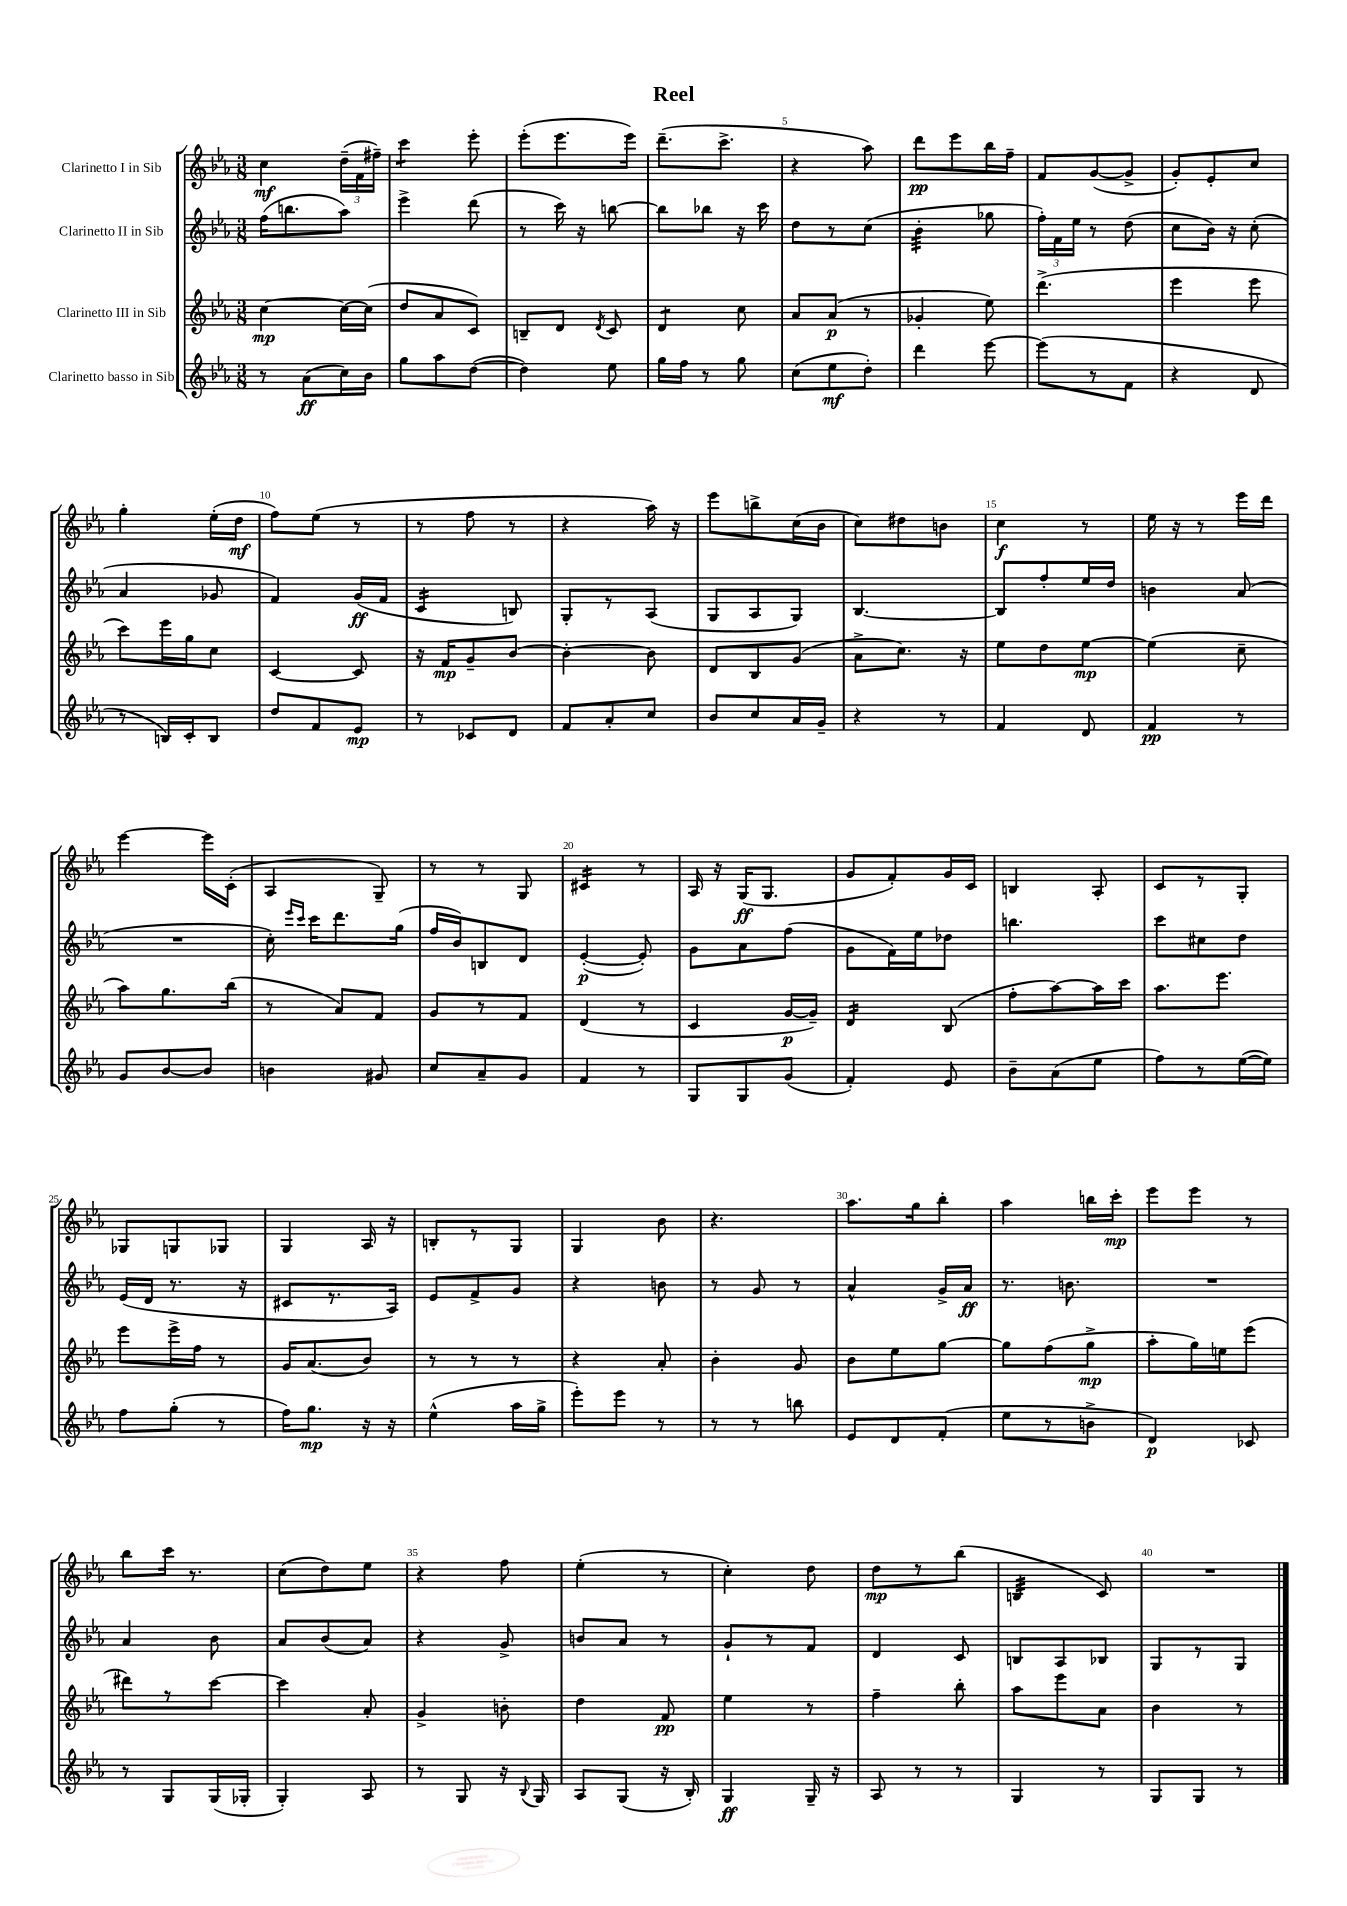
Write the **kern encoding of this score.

**kern	**kern	**kern	**kern
*staff4	*staff3	*staff2	*staff1
*clefG2	*clefG2	*clefG2	*clefG2
*k[b-e-a-]	*k[b-e-a-]	*k[b-e-a-]	*k[b-e-a-]
*M3/8	*M3/8	*M3/8	*M3/8
8r	[4cc	(16ff	4cc
.	.	8.bb	.
(8a-	.	.	.
16cc)	16cc_	8aa-)	(24dd~
.	.	.	24f
16b-	(16cc]	.	.
.	.	.	24ff#~)
=	=	=	=
8gg	8dd	4eee-^	4ccc
8aa-	8a-	.	.
([8dd	8c)	(8ddd	8eee-'
=	=	=	=
4dd])	8B~	8r	(8eee-'
.	8d	16ccc)	8.eee-
.	.	16r	.
.	8qd	.	.
8ee-	8c	[8bb	.
.	.	.	16eee-)
=	=	=	=
16gg	4d	8bb]	(8.ddd~
16ff	.	.	.
8r	.	8bb-	.
.	.	.	8.ccc^
8gg	8cc	16r	.
.	.	16ccc	.
=	=	=	=
(8cc	8a-	8dd	4r
8ee-	(8a-	8r	.
8dd')	8r	(8cc	8aa-)
=	=	=	=
4ddd	4g-'	4b-'	8ddd
.	.	.	8eee-
[8eee-	8ee-)	8gg-	16bb-
.	.	.	16ff~
=	=	=	=
(8eee-]	(4.ddd^	24ff')	8f
.	.	24f	.
.	.	24ee-	.
8r	.	8r	([8g
8f	.	(8dd	8g^]
=	=	=	=
4r	4eee-	8cc	8g')
.	.	16b-)	8e-'
.	.	16r	.
8d	8eee-	(8cc'	8cc
=	=	=	=
8r	8ccc)	4a-	4gg'
16B)	16eee-	.	.
16c'	16gg	.	.
8B	8cc	8g-	(16ee-'
.	.	.	16dd
=	=	=	=
8dd	[4c	4f)	8ff)
8f	.	.	(8ee-
8e-	8c]	(16g	8r
.	.	16f	.
=	=	=	=
8r	16r	4c	8r
.	16f	.	.
8c-	8g~	.	8ff
8d	[8b-	8B)	8r
=	=	=	=
8f	4b-'_	8G'	4r
8a-'	.	8r	.
8cc	8b-]	(8A-	16aa-)
.	.	.	16r
=	=	=	=
8b-	8d	8G	8eee-
8cc	8B-	8A-	8bb^
16a-	(8g	8G)	(16cc
16g~	.	.	16b-
=	=	=	=
4r	8a-^	[4.B-	8cc)
.	8.cc)	.	8dd#
8r	.	.	8b
.	16r	.	.
=	=	=	=
4f	8ee-	8B-]	4cc
.	8dd	8ff'	.
8d	[8ee-	16ee-	8r
.	.	16dd	.
=	=	=	=
4f	(4ee-]	4b	16ee-
.	.	.	16r
.	.	.	8r
8r	8cc~	(8a-	16eee-
.	.	.	16ddd
=	=	=	=
8g	8aa-)	4.r	[4eee-
[8b-	8.gg	.	.
8b-]	.	.	16eee-]
.	(16bb-	.	(16c'
=	=	=	=
4b	8r	16cc')	4A-
.	.	16qqeee-	.
.	.	16qqccc	.
.	.	16ccc	.
.	8a-)	8.ddd	.
8g#	8f	.	8G~)
.	.	(16gg	.
=	=	=	=
8cc	8g	16ff	8r
.	.	16b-)	.
8a-~	8r	8B	8r
8g	8f	8d	8G
=	=	=	=
4f	(4d	([4e-'	4c#
8r	8r	8e-'])	8r
=	=	=	=
8G	4c	8g	16A-
.	.	.	16r
8G	.	8a-	(16G
.	.	.	8.G
(8g	[16g	(8ff	.
.	16g~])	.	.
=	=	=	=
4f')	4d	8g	8g
.	.	16f)	8f')
.	.	16ee-	.
8e-	(8B-	8dd-	16g
.	.	.	16c
=	=	=	=
8b-~	8ff'	4.bb	4B
(8a-	[8aa-)	.	.
8ee-	16aa-]	.	8A-'
.	16ccc	.	.
=	=	=	=
8ff)	8.aa-	8ccc	8c
8r	.	8cc#	8r
.	8.eee-	.	.
([16ee-	.	8dd	8G'
16ee-])	.	.	.
=	=	=	=
8ff	8eee-	(16e-	8G-
.	.	16d	.
(8gg'	16eee-^	8.r	8G
.	16ff	.	.
8r	8r	.	8G-
.	.	16r	.
=	=	=	=
16ff)	16g	8c#	4G
8.gg	(8.a-	.	.
.	.	8.r	.
16r	8b-)	.	16A-
16r	.	16A-)	16r
=	=	=	=
(4ee-^^	8r	8e-	8B'
.	8r	8f^	8r
16aa-	8r	8g	8G
16gg^	.	.	.
=	=	=	=
8eee-')	4r	4r	4G
8eee-	.	.	.
8r	8a-'	8b	8b-
=	=	=	=
8r	4b-'	8r	4.r
8r	.	8g	.
8bb	8g	8r	.
=	=	=	=
8e-	8b-	4a-^^	8.aa-
8d	8ee-	.	.
.	.	.	16gg
(8f'	[8gg	16g^	8bb-'
.	.	16a-	.
=	=	=	=
8ee-	8gg]	8.r	4aa-
8r	(8ff	.	.
.	.	8.b	.
8b^	8gg^	.	16bb
.	.	.	16ccc'
=	=	=	=
4d)	8aa-'	4.r	8eee-
.	16gg)	.	8eee-
.	16ee	.	.
8c-	(8eee-	.	8r
=	=	=	=
8r	8ddd#)	4a-	8bb-
8G	8r	.	16ccc
.	.	.	8.r
(16G	[8ccc	8b-	.
16G-'	.	.	.
=	=	=	=
4G')	4ccc]	8a-	(8cc
.	.	(8b-	8dd)
8A-	8a-'	8a-)	8ee-
=	=	=	=
8r	4g^	4r	4r
8G	.	.	.
16r	8b'	8g^	8ff
8qqB-	.	.	.
16G	.	.	.
=	=	=	=
8A-	4dd	8b	(4ee-'
(8G	.	8a-	.
16r	8f	8r	8r
16B-')	.	.	.
=	=	=	=
4G	4ee-	8g`	4cc')
.	.	8r	.
16G~	8r	8f	8dd
16r	.	.	.
=	=	=	=
8A-	4ff~	4d	8dd
8r	.	.	8r
8r	8bb-'	8c	(8bb-
=	=	=	=
4G	8aa-	8B	4B
.	8eee-	8A-	.
8r	8a-	8B-	8c)
=	=	=	=
8G	4b-	8G	4.r
8G	.	8r	.
8r	8r	8G	.
==	==	==	==
*-	*-	*-	*-
